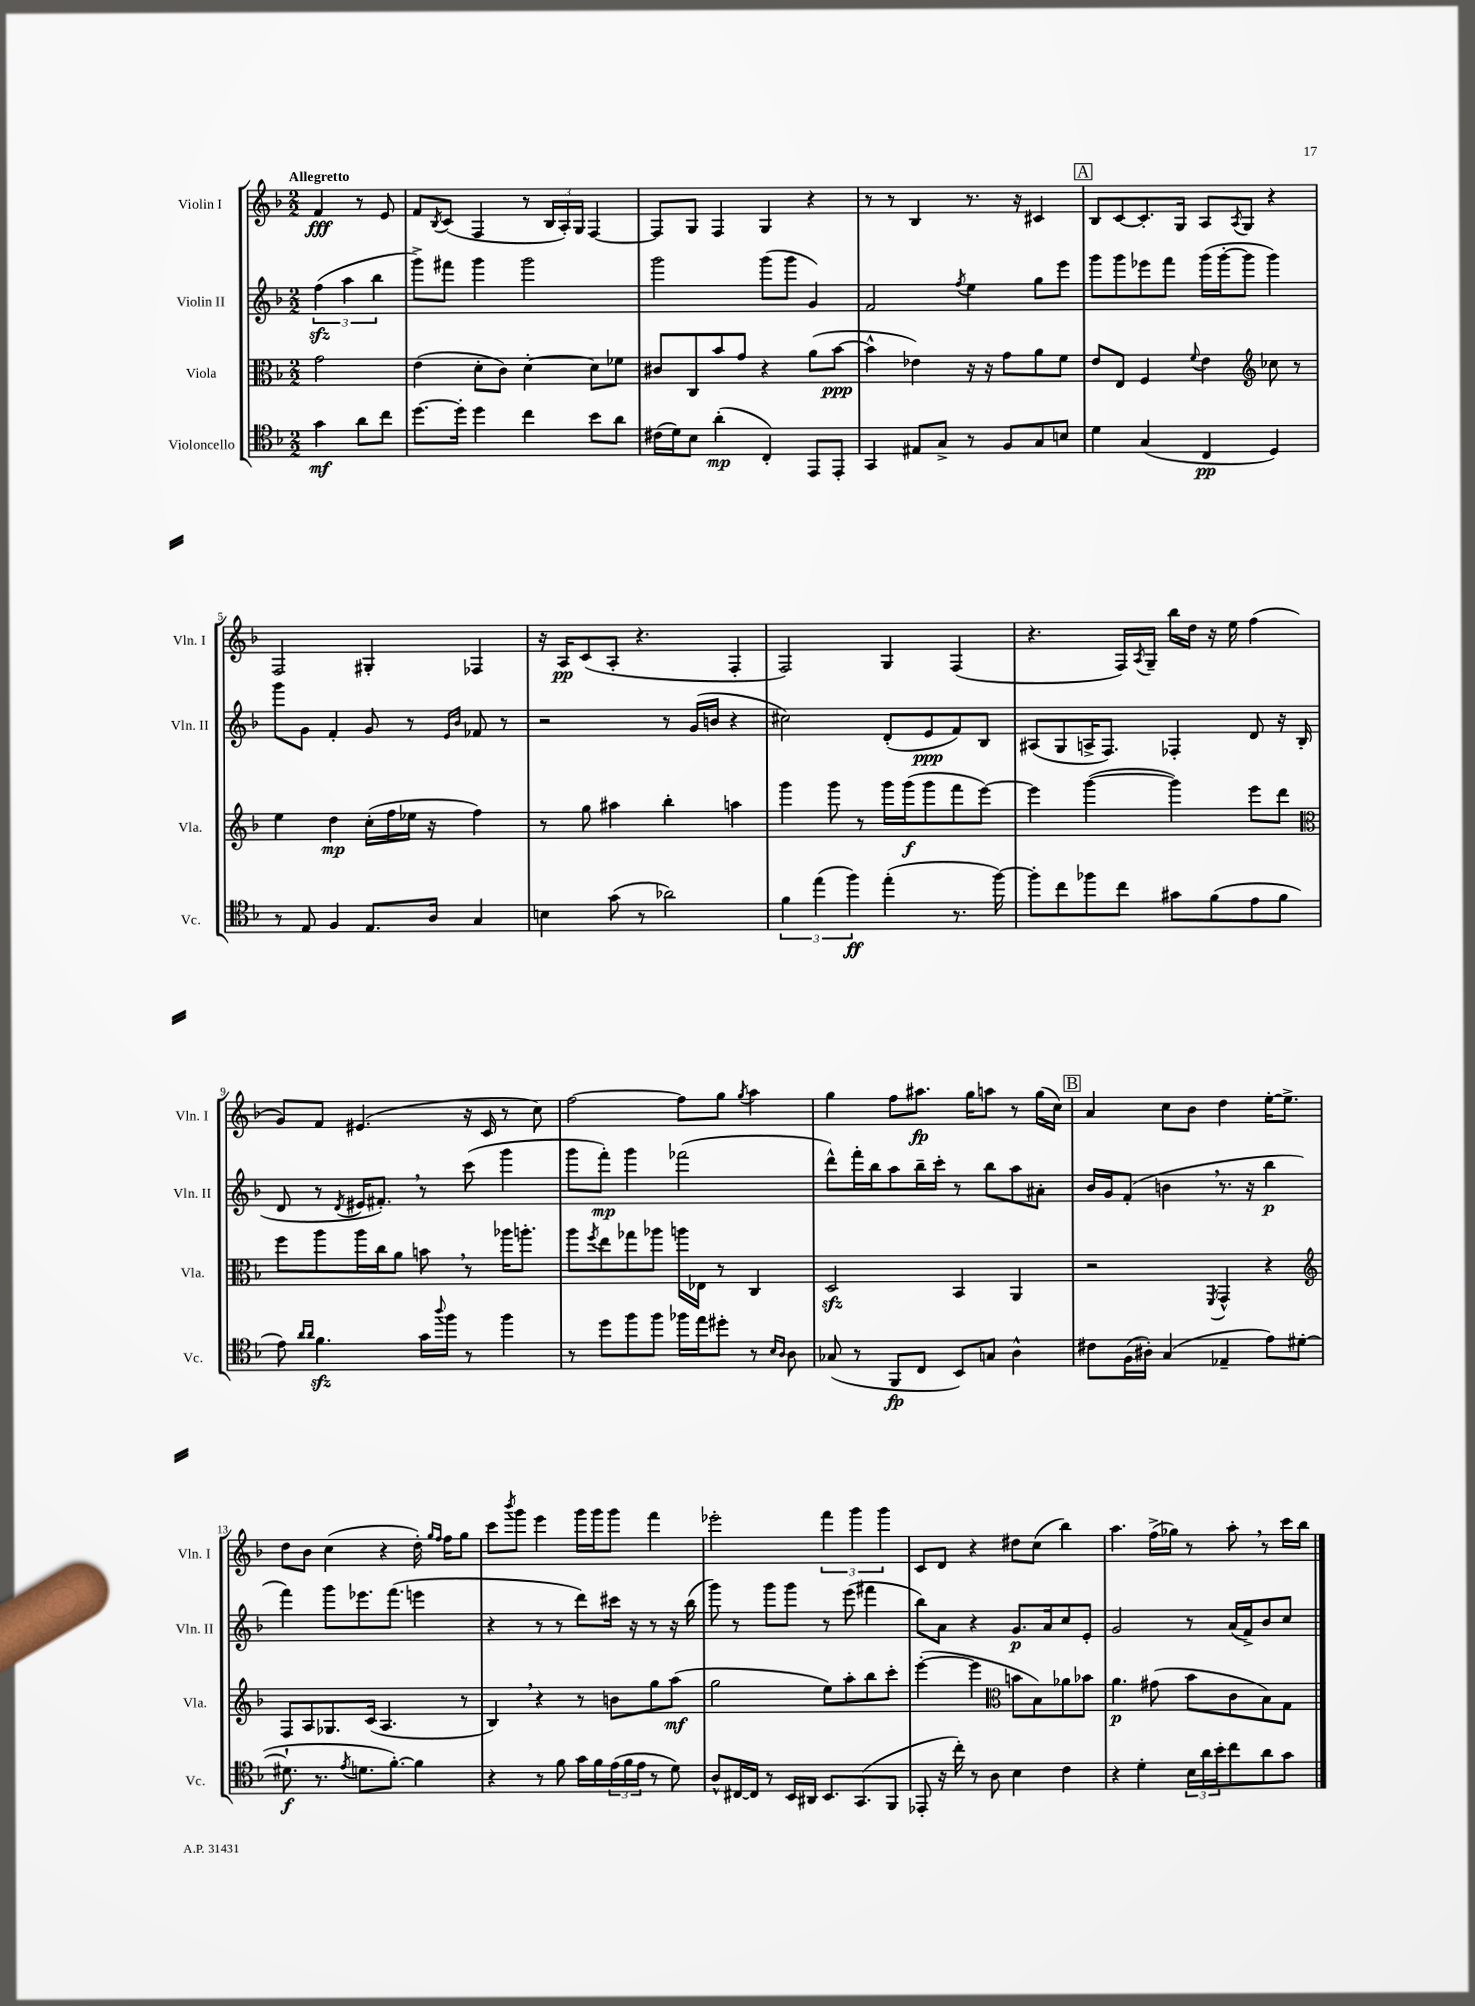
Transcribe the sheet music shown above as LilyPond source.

<<
\new StaffGroup <<
\new Staff = "s0" \with { instrumentName = "Violin I" shortInstrumentName = "Vln. I" } {
    \clef treble \key f \major \numericTimeSignature \time 2/2 \partial 2 \tempo "Allegretto"
    f'4\fff r8 e'8 |
    f'8 \acciaccatura { bes8 } c'8( f4 r8 \tuplet 3/2 { bes16 a16-.) g16 } f4~ |
    f8 g8 f4 g4 r4 |
    r8 r8 bes4 r8. r16 cis'4 |
    \mark \markup { \box "A" } bes8 c'8~ c'8.-. g16 a8 \acciaccatura { a8 } g8 r4 |
    f2 gis4-. fes4 |
    r16 a16\pp c'8( a8-. r4. f4-. |
    f2) g4 f4( |
    r4. f16) \acciaccatura { a8 } g16-- bes''16 d''16 r16 e''16 f''4( |
    g'8) f'8 eis'4.( r16 c'16 r8 c''8) |
    f''2~ f''8 g''8 \acciaccatura { g''8 } a''4 |
    g''4 f''8 ais''8.\fp g''16 a''8 r8 g''16( c''16) |
    \mark \markup { \box "B" } a'4 c''8 bes'8 d''4 e''16~-. e''8.-> |
    d''8 bes'8 c''4( r4 d''16-.) \grace { g''16 f''16 } f''16 g''8 |
    c'''8 \acciaccatura { bes'''8 } g'''8 e'''4 g'''16 g'''16 g'''8 f'''4 |
    ees'''2-. \tuplet 3/2 { f'''4 g'''4 g'''4 } |
    c'8 d'8 r4 dis''8 c''8( bes''4) |
    a''4. f''16->( ges''16) r8 a''8-. \breathe r8 c'''16 bes''16 \bar "|." |
}
\new Staff = "s1" \with { instrumentName = "Violin II" shortInstrumentName = "Vln. II" } {
    \clef treble \key f \major \numericTimeSignature \time 2/2 \partial 2
    \tuplet 3/2 { f''4\sfz( a''4 bes''4 } |
    g'''8->) fis'''8 g'''4 g'''2 |
    g'''2 g'''8( g'''8 g'4) |
    f'2 \acciaccatura { f''8 } e''4 g''8 e'''8 |
    \mark \markup { \box "A" } g'''8 g'''8 ees'''8 f'''8 g'''16( g'''16~-. g'''8 g'''4) |
    g'''8 g'8 f'4-. g'8 r8 \grace { e'16 bes'16 } fes'8 r8 |
    r2 r8 g'16( b'16 r4 |
    cis''2) d'8-.( e'8\ppp f'8) bes8 |
    ais8( g8 a16-> f8.) fes4-. d'8 r16 bes16( |
    d'8 r8 \acciaccatura { d'8 } eis'16 fis'8.-.) \breathe r8 c'''8( g'''4 |
    g'''8 f'''8-.\mp) g'''4 fes'''2( |
    d'''8-^) f'''16-. bes''16 a''8 bes''16-- c'''16-. r8 bes''8 a''8 ais'8-. |
    \mark \markup { \box "B" } bes'16 g'16 f'8-.( b'4 \breathe r8. r16 bes''4\p |
    f'''4) g'''8 ees'''8. f'''8.( e'''4 |
    r4 r8 r8 d'''8) cis'''16 r16 r8 r16 bes''16( |
    g'''8) r8 g'''8 g'''8 r8 e'''8( fis'''4 |
    bes''8) a'8 r4 g'8.\p a'16 c''8 e'8-. |
    g'2 r8 a'16( f'16->) bes'8 c''8 \bar "|." |
}
\new Staff = "s2" \with { instrumentName = "Viola" shortInstrumentName = "Vla." } {
    \clef alto \key f \major \numericTimeSignature \time 2/2 \partial 2
    g'2 |
    e'4( d'8-. c'8) d'4~-. d'8 fes'8 |
    cis'8 c8 bes'8 g'8 r4 a'8( bes'8~\ppp |
    bes'4-^ ees'4) r16 r16 g'8 a'8 f'8 |
    \mark \markup { \box "A" } e'8 e8 f4 \appoggiatura { f'8 } e'4 \clef treble ces''8 r8 |
    e''4 d''4\mp c''16-.( f''16 ees''16 r16 f''4) |
    r8 g''8 ais''4 bes''4-. a''4 |
    g'''4 g'''8 r8 g'''16 g'''16\f( g'''8 f'''8 e'''8~) |
    e'''4 g'''4~( g'''4) e'''8 d'''8 |
    \clef alto f''8 a''8 a''16 c''16 a'8 b'8 \breathe r8 aes''16 a''8.-. |
    a''8 \acciaccatura { f''8 } e''8 ges''8 aes''8 a''16 ees16 r8 c4 |
    d2\sfz bes,4 a,4 |
    \mark \markup { \box "B" } r2 \acciaccatura { f,8 } g,4-^ r4 |
    \clef treble f8 a8 ges8. c'16( a4. r8 |
    bes4) \breathe r4 r8 b'8 g''8 a''8\mf( |
    g''2 e''8) a''8-. bes''8 c'''8-. |
    e'''4~-.( e'''4 \clef alto b'8 bes8) aes'8 bes'8 |
    a'4.\p gis'8( bes'8 c'8 bes8) g8 \bar "|." |
}
\new Staff = "s3" \with { instrumentName = "Violoncello" shortInstrumentName = "Vc." } {
    \clef tenor \key f \major \numericTimeSignature \time 2/2 \partial 2
    g'4\mf a'8 c''8 |
    d''8.~ d''16-. d''4 c''4 bes'8 a'8 |
    cis'16( d'16) bes8 a'4-.\mp( c4-.) e,8 e,8-. |
    g,4 eis8 g8-> r8 f8 g8 b8 |
    \mark \markup { \box "A" } d'4 g4( c4\pp d4) |
    r8 e8 f4 e8. a16 g4 |
    b4 g'8( r8 aes'2) |
    \tuplet 3/2 { f'4 e''4( f''4\ff) } e''4-.( r8. f''16~) |
    f''8-. c''8 fes''8 c''8 gis'8 f'8( e'8 f'8 |
    e'8) \grace { a'16 a'16 } f'4.\sfz g'16 \appoggiatura { a''8 } f''16 r8 f''4 |
    r8 d''8 f''8 f''8 fes''16 e''16 dis''8-. r8 \grace { bes16 a16 } a8 |
    ges8( r8 f,8\fp c8 bes,8) g8 a4-^ |
    \mark \markup { \box "B" } cis'8 f16( ais16-.) g4( ees4-- e'8) dis'8~( |
    dis'8.-!\f r8. \acciaccatura { e'8 } d'8. f'8.~-.) f'4 |
    r4 r8 f'8 g'16 f'16 \tuplet 3/2 { e'16( f'16 e'16 } r8 d'8) |
    a8-^ cis16~ cis16 r8 bes,16 ais,16 bes,8. g,8.( f,8 |
    ees,8-. r16 c''16-.) r8 a8 bes4 c'4 |
    r4 d'4-. \tuplet 3/2 { bes16 a'16 bes'16-. } c''8 a'8 g'8 \bar "|." |
}
>>
>>
